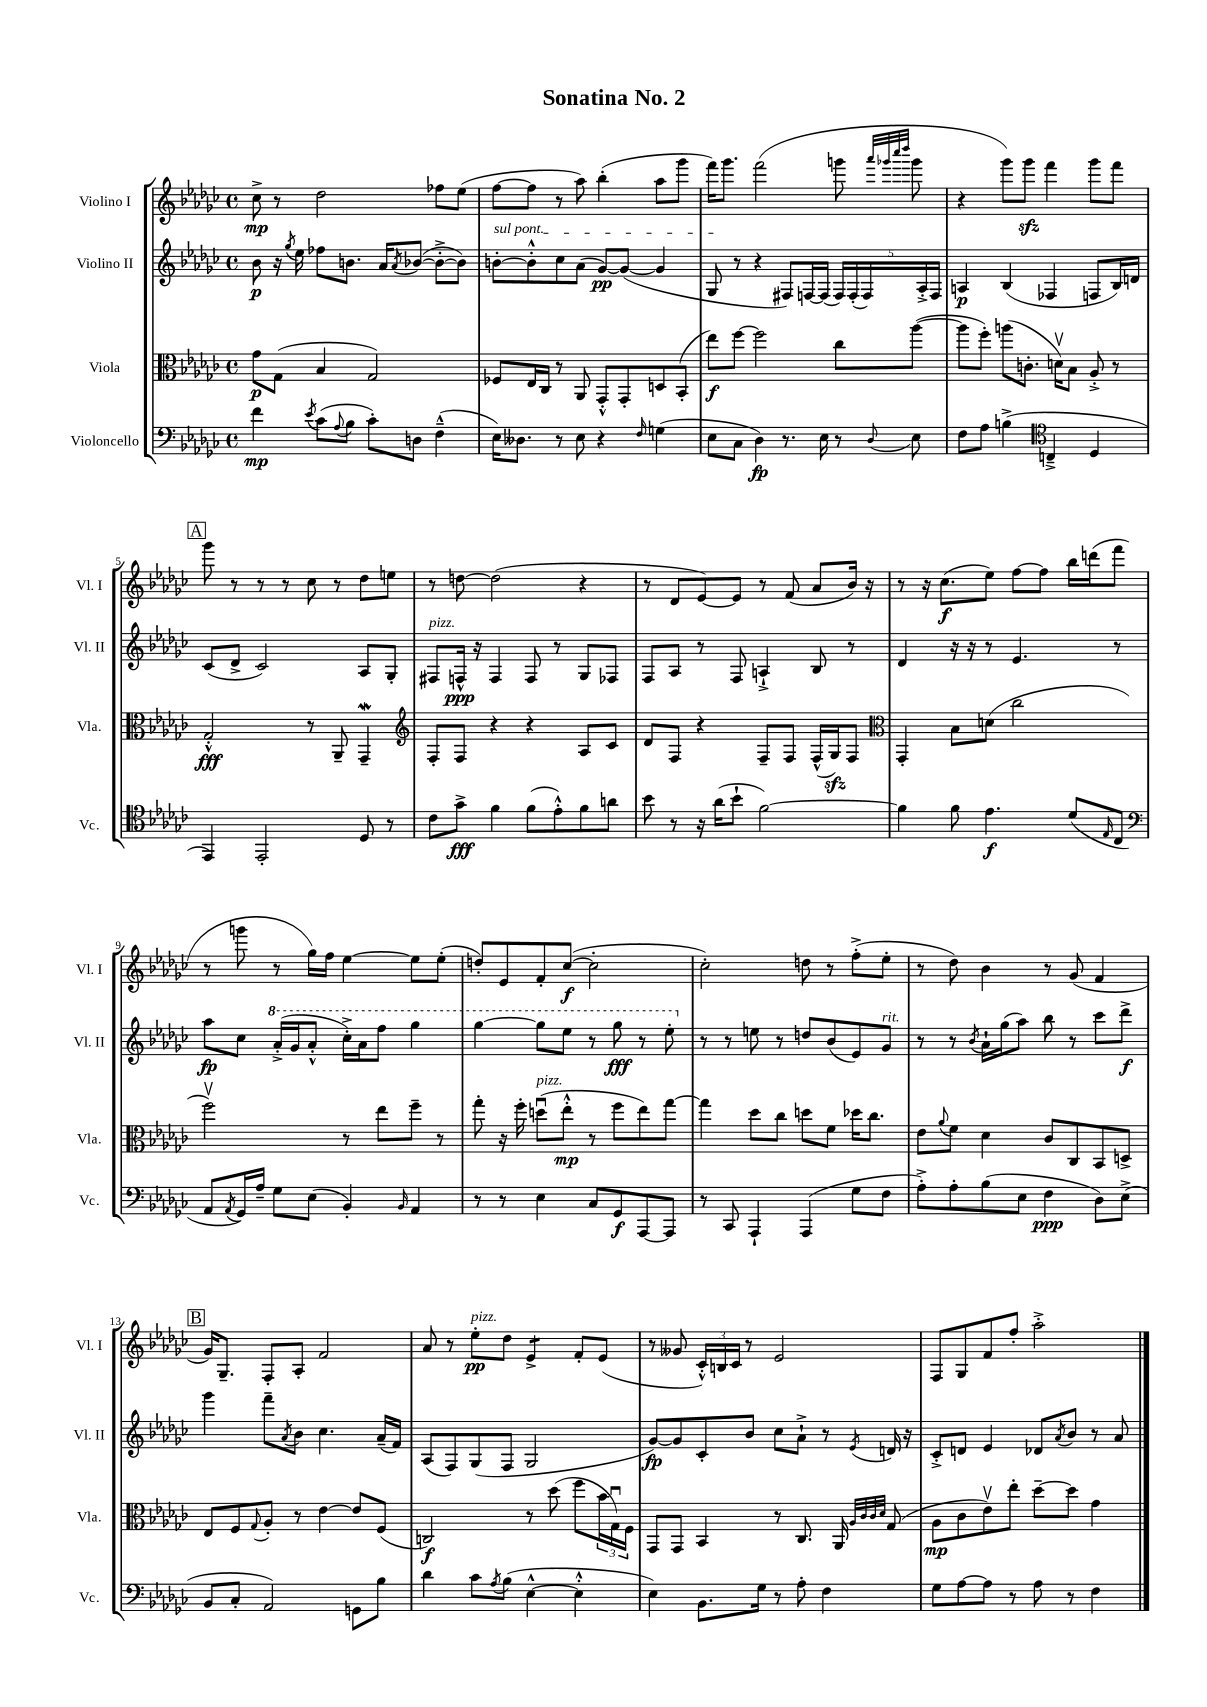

**kern	**kern	**kern	**kern
*staff4	*staff3	*staff2	*staff1
*clefF4	*clefC3	*clefG2	*clefG2
*k[b-e-a-d-g-c-]	*k[b-e-a-d-g-c-]	*k[b-e-a-d-g-c-]	*k[b-e-a-d-g-c-]
*M4/4	*M4/4	*M4/4	*M4/4
*met(c)	*met(c)	*met(c)	*met(c)
4f	8g-	8b-	8cc-^
.	(8G-	16r	8r
.	.	8qgg-	.
.	.	16ee-	.
8qe-	.	.	.
(8c-	4B-	8ff-	2dd-
8qqA-	.	.	.
8B-	.	8.b	.
8c-')	2G-)	.	.
.	.	16a-	.
.	.	8qa-	.
8D	.	([8b-	.
(4F~^^	.	8b-'^_	8ff-
.	.	8b-])	(8ee-
=	=	=	=
16E-)	8F-	[8b'	[8ff
8.D--	.	.	.
.	16E-	8b'^^]	8ff]
.	16C-	.	.
8r	8r	8cc-	8r
8E-	8AA-	(8a-	8aa-)
4r	8GG-'^^	[8g-)	(4bb-'
.	8GG-'	(8g-_	.
16qqF	.	.	.
(4G	8D	4g-]	8aa-
.	(8BB-'	.	8ggg-
=	=	=	=
8E-	8ee-)	8G-	16fff)
.	.	.	8.ggg-
8C-	[8ff	8r	.
4D-)	2ff]	4r	(2fff
8.r	.	8F#)	.
.	.	[16F	.
16E-	.	(16F]	.
8r	8cc-	20F)	8ggg
.	.	(20F'	.
.	.	20F)	.
.	.	.	32qqaaa-
.	.	.	32qqggg-
.	.	.	32qqcccc-
8qqD-	.	.	32qqdddd-
8E-	([8aa-	.	8ggg-
.	.	20A-'^	.
.	.	20F	.
=	=	=	=
8F	8aa-]	4A	4r
8A-	8ff')	.	.
(4B^	(8aa	(4B-	8ggg-)
.	8.c'	.	8ggg-
*clefC4	*	*	*
4C~^	.	4F-	4fff
.	16dv)	.	.
.	8B-	.	.
4D-	8A-'^	8F	8ggg-
.	8r	16B-)	8fff
.	.	16d	.
=	=	=	=
4EE-)	2G-'^^	(8c-	8ggg-
.	.	8d-^	8r
2EE-'	.	2c-)	8r
.	.	.	8r
.	8r	.	8cc-
.	8AA-~	.	8r
8D-	4GG-~	8A-	8dd-
8r	.	8G-'	8ee
=	=	=	=
*	*clefG2	*	*
8c-	8F'	8F#	8r
8g-^	8F	16F^^	[8dd
.	.	16r	.
4f	4r	4F	(2dd]
(8f	4r	8F	.
8e-'^^)	.	8r	.
8f	8A-	8G-	4r
8a	8c-	8F-	.
=	=	=	=
8b-	8d-	8F	8r
8r	8F	8A-	8d-
16r	4r	8r	[8e-)
(16a-	.	.	.
8b-`	.	8F	8e-]
[2f)	8F~	4A`^	8r
.	8F	.	(8f
.	(16F^^	8B-	8a-
.	16G-)	.	.
.	8F	8r	16b-)
.	.	.	16r
=	=	=	=
*	*clefC3	*	*
4f]	4GG-'	4d-	8r
.	.	.	16r
.	.	.	(8.cc-
8f	8B-	16r	.
.	.	16r	.
4.e-	(8d	8r	8ee-)
.	2cc-	4.e-	[8ff
.	.	.	8ff]
(8d-	.	.	16bb-
.	.	.	(16ddd
16qqE-	.	.	.
8C-	.	8r	8fff
=	=	=	=
*clefF4	*	*	*
8AA-	2ffv)	8aa-	8r
8qAA-	.	.	.
16GG-)	.	8cc-	8ggg
16A-~	.	.	.
8G-	.	(16aa-'^	8r
.	.	16gg-	.
(8E-	.	8aa-'^^	16gg-)
.	.	.	16ff
4BB-')	8r	16ccc-'^)	[4ee-
.	.	16aa-	.
.	8ee-	8fff	.
16qqBB-	.	.	.
4AA-	8ff~	4ggg-	8ee-]
.	8r	.	(8ee-'
=	=	=	=
8r	8gg-'	[4ggg-	8dd')
8r	16r	.	8e-
.	16ff'	.	.
4E-	(8ddu	8ggg-]	8f'
.	8ee-'^^	8eee-	([8cc-
8C-	8r	8r	2cc-']
8GG-	8ff	8ggg-	.
[8AAA-	8ee-)	8r	.
8AAA-]	[8gg-	8eee-'	.
=	=	=	=
8r	4gg-]	8r	2cc-')
8CC-	.	8r	.
4AAA-`	8dd-	8ee	.
.	8cc-	8r	.
(4AAA-	8dd	8dd	8dd
.	8f	(8b-	8r
8G-	16dd-	8e-)	(8ff'^
.	8.cc-	.	.
8F	.	8g-	8ee-'
=	=	=	=
8A-'^)	8e-	8r	8r
.	8qqa-	.	.
8A-'	8f	8r	8dd-)
.	.	8qb-	.
(8B-	4d-	16a-`	4b-
.	.	(16gg-	.
8E-	.	8aa-)	.
4F	8c-	8bb-	8r
.	8C-	8r	(8g-
8D-)	8BB-	8ccc-	4f
(8E-^	8D^	8ddd-^	.
=	=	=	=
8BB-	8E-	4ggg-	16g-)
.	.	.	8.G-~
8C-'	8F	.	.
.	8qqG-	.	.
2AA-)	8A-'	8fff~	8F'
.	.	8qa-	.
.	8r	8b-	8A-'
.	[4e-	4.cc-	2f
8GG	8e-]	.	.
8B-	(8F	(16a-~	.
.	.	16f)	.
=	=	=	=
4d-	2C)	(8A-	8a-
.	.	8F)	8r
8c-	.	(8G-	8ee-'
8qA-	.	.	.
(8B-	.	8F	8dd-
[4E-^^	8r	2G-	4e-^
.	(8dd-	.	.
4E-'^^]	8ff	.	8f'
.	24b-	.	(8e-
.	24G-u)	.	.
.	24F	.	.
=	=	=	=
4E-)	8GG-	[8g-)	8r
.	8GG-	8g-]	8g--
8.BB-	4BB-	8c-'	24c-'^^)
.	.	.	24B
.	.	.	24c-
.	.	8b-	8r
16G-	.	.	.
8r	8r	8cc-	2e-
8A-'	8.C-	8a-`^	.
4F	.	8r	.
.	16AA-	.	.
.	32qqA-	.	.
.	32qqc-	.	.
.	32qqc-	.	.
.	32qqd-	8qe-	.
.	(8G-	16d	.
.	.	16r	.
=	=	=	=
8G-	8A-	8c-'^	8F
[8A-	8c-	8d	8G-
8A-]	8e-v)	4e-	8f
8r	8ee-'	.	8ff'
8A-	[8dd-~	8d-	2aa-'^
.	.	8qa-	.
8r	8dd-]	8b-	.
4F	4g-	8r	.
.	.	8a-	.
==	==	==	==
*-	*-	*-	*-
